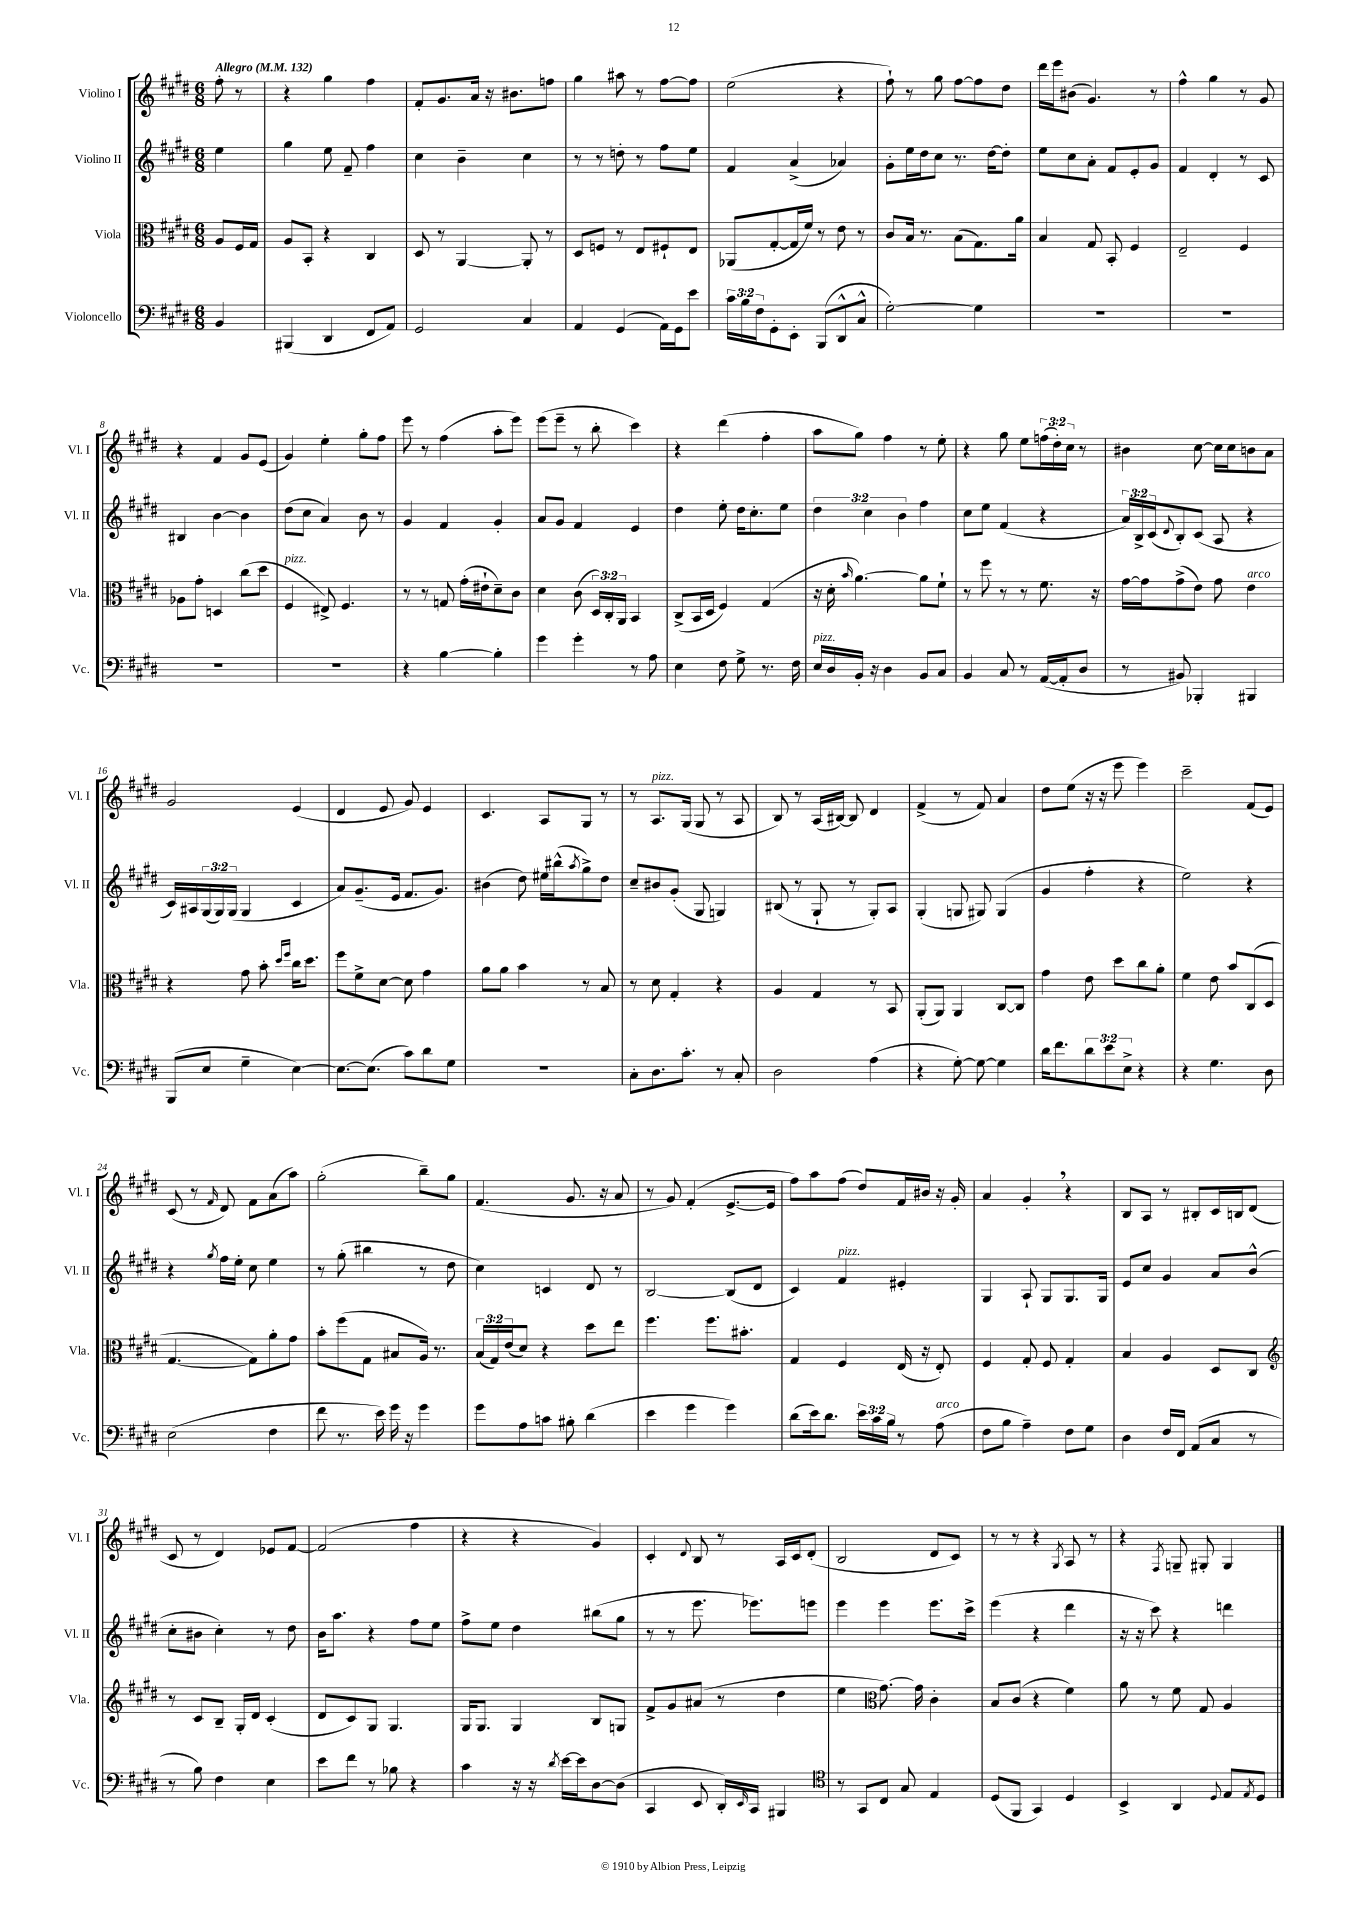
<<
\new StaffGroup <<
\new Staff = "s0" \with { instrumentName = "Violino I" shortInstrumentName = "Vl. I" } {
    \clef treble \key e \major \numericTimeSignature \time 6/8 \override Staff.TupletNumber.text = #tuplet-number::calc-fraction-text \partial 4 \tempo "Allegro" 4 = 132
    fis''8-. r8 |
    r4 gis''4 fis''4 |
    fis'8-. gis'8. a'16 r16 bis'8. f''8 |
    gis''4 ais''8 r8 fis''8~ fis''8 |
    e''2( r4 |
    fis''8-!) r8 gis''8 fis''8~ fis''8 dis''8 |
    dis'''16 e'''16 bis'8( gis'4.) r8 |
    fis''4-^ gis''4 r8 gis'8 |
    r4 fis'4 gis'8 e'8( |
    gis'4) e''4-. gis''8-. fis''8 |
    e'''8 r8 fis''4( a''8-. e'''8) |
    e'''8( e'''8-- r8 b''8-. cis'''4) |
    r4 dis'''4( fis''4-. |
    a''8 gis''8) fis''4 r8 e''8-. |
    r4 gis''8 e''8 \tuplet 3/2 { f''16( dis''16-.) cis''16 } r8 |
    bis'4 cis''8~ cis''16 cis''16 b'8 a'8 |
    gis'2 e'4( |
    dis'4 e'8 gis'8) e'4 |
    cis'4. a8 gis8 r8 |
    r8 a8.^\markup { \italic "pizz." } gis16( gis8 r8 a8 |
    b8) r8 a16( bis16~) bis8 dis'4 |
    fis'4->( r8 fis'8) a'4 |
    dis''8 e''8( r16 r16 e'''8 e'''4) |
    cis'''2-- fis'8( e'8) |
    cis'8( r8 \grace { fis'16 } dis'8) fis'8 a'8( a''8) |
    gis''2-.( b''8--) gis''8 |
    fis'4.( gis'8. r16 a'8 |
    r8 gis'8) fis'4-.( e'8.~-> e'16 |
    fis''8) a''8 fis''8( dis''8) fis'16 bis'16 r16 gis'16-. |
    a'4 gis'4-. \breathe r4 |
    b8 a8 r8 bis8-. cis'16 b16 dis'8( |
    cis'8 r8 dis'4) ees'8 fis'8~ |
    fis'2( fis''4 |
    r4 r4 gis'4) |
    cis'4-. \appoggiatura { dis'8 } b8 r8 a16 cis'16 dis'8-.( |
    b2 dis'8 cis'8) |
    r8 r8 r4 \acciaccatura { gis8 } a8 r8 |
    r4 \acciaccatura { fis8 } g8-- gis8-. gis4 \bar "|." |
}
\new Staff = "s1" \with { instrumentName = "Violino II" shortInstrumentName = "Vl. II" } {
    \clef treble \key e \major \numericTimeSignature \time 6/8 \override Staff.TupletNumber.text = #tuplet-number::calc-fraction-text \partial 4
    e''4 |
    gis''4 e''8 fis'8-- fis''4 |
    cis''4 b'4-- cis''4 |
    r8 r8 d''8-. r8 fis''8 e''8 |
    fis'4 a'4->( aes'4) |
    gis'8-. e''16 dis''16 cis''8 r8. dis''16~ dis''8-. |
    e''8 cis''8 a'8-. fis'8 e'8-. gis'8 |
    fis'4 dis'4-. r8 cis'8 |
    bis4 b'4~ b'4 |
    dis''8( cis''8 a'4) b'8 r8 |
    gis'4 fis'4 gis'4-. |
    a'8 gis'8 fis'4 e'4 |
    dis''4 e''8-. dis''16 cis''8.-. e''8 |
    \tuplet 3/2 { dis''4 cis''4 b'4 } fis''4 |
    cis''8 e''8 fis'4( r4 |
    \tuplet 3/2 { a'16) b16-> cis'16( } \appoggiatura { dis'8 } b8-.) cis'8( a8 r4 |
    cis'16) ais16 \tuplet 3/2 { gis16( gis16) gis16( } gis4 cis'4 |
    a'8) gis'8.--( e'16 fis'8. gis'8.) |
    bis'4( dis''8) eis''16 bis''16-^( \acciaccatura { a''8 } gis''8->) dis''8 |
    cis''8-- bis'8 gis'8-.( gis8 g4) |
    bis8( r8 gis8-! r8 gis8-.) a8 |
    gis4-.( g8 gis8) gis4( |
    gis'4 fis''4-. r4 |
    e''2) r4 |
    r4 \acciaccatura { gis''8 } fis''16 e''16-. cis''8 e''4 |
    r8 gis''8-.( bis''4 r8 dis''8 |
    cis''4) c'4 dis'8 r8 |
    b2~ b8( dis'8 |
    cis'4) fis'4^\markup { \italic "pizz." } eis'4-. |
    gis4 a8-! gis8 gis8. gis16 |
    e'8 cis''8 gis'4 a'8 b'8-^( |
    cis''8-. bis'8 cis''4-.) r8 dis''8 |
    b'16 a''8. r4 fis''8 e''8 |
    fis''8-> e''8 dis''4 bis''8( gis''8 |
    r8 r8 e'''8. ees'''8.) e'''8 |
    e'''4 e'''4 e'''8. cis'''16-> |
    e'''4( r4 dis'''4 |
    r16 r16 cis'''8) r4 d'''4 \bar "|." |
}
\new Staff = "s2" \with { instrumentName = "Viola" shortInstrumentName = "Vla." } {
    \clef alto \key e \major \numericTimeSignature \time 6/8 \override Staff.TupletNumber.text = #tuplet-number::calc-fraction-text \partial 4
    a8 fis16 gis16 |
    a8 b,8-. r4 cis4 |
    dis8 r8 a,4~ a,8-. r8 |
    dis8 f8 r8 e8 fis8-! e8 |
    aes,8( gis8~-. gis16 fis'16) r8 e'8 r8 |
    cis'8 b16 r8. b8( gis8.) a'16 |
    b4 gis8 b,8-. fis4 |
    e2-- fis4 |
    aes8 gis'8-. d4 cis''8( dis''8 |
    fis4^\markup { \italic "pizz." } eis8->) fis4. |
    r8 r8 g8 gis'16-.( eis'16-! dis'8--) cis'8 |
    dis'4 cis'8( \tuplet 3/2 { dis16) cis16-. a,16 } b,4 |
    cis8->( b,16 dis16 fis4) gis4( |
    r16 dis'16-. \grace { b'16 } a'4.~) a'8 fis'8-! |
    r8 fis''8 r8 r8 fis'8. r16 |
    gis'16~ gis'16 gis'8->( e'8) gis'8 e'4^\markup { \italic "arco" } |
    r4 gis'8 b'8-. \grace { dis''16 fis''16 } cis''16 dis''8. |
    fis''8 fis'8-> dis'8~ dis'8 gis'4 |
    a'8 a'8 b'4 r8 b8 |
    r8 dis'8 gis4-. r4 |
    a4 gis4 r8 b,8 |
    a,8-.( a,8) a,4 cis8~ cis8 |
    gis'4 e'8 dis''8 cis''8 a'8-. |
    fis'4 e'8 b'8 cis8( dis8 |
    gis4.~ gis8) a'8-. gis'8 |
    b'8-. fis''8( gis8 bis8 a16) r8. |
    \tuplet 3/2 { b16( gis16) e'16( } dis'8) r4 dis''8 e''8 |
    fis''4. fis''8. bis'8.-. |
    gis4 fis4 e16( r16 e8-.) |
    fis4 gis8-. fis8 gis4-. |
    b4 a4 dis8 cis8 |
    \clef treble r8 cis'8 b8-- gis16-. dis'16 cis'4-.( |
    dis'8 cis'8) gis8 gis4. |
    gis16 gis8. gis4 b8 g8 |
    fis'8-> gis'8 ais'8( r8 dis''4 |
    e''4 \clef alto gis'8.~) gis'16 cis'4-. |
    b8 cis'8( r4 fis'4) |
    a'8 r8 fis'8 gis8 a4 \bar "|." |
}
\new Staff = "s3" \with { instrumentName = "Violoncello" shortInstrumentName = "Vc." } {
    \clef bass \key e \major \numericTimeSignature \time 6/8 \override Staff.TupletNumber.text = #tuplet-number::calc-fraction-text \partial 4
    b,4 |
    bis,,4( dis,4 fis,8 a,8) |
    gis,2 cis4 |
    a,4 gis,4( a,16) gis,16 e'8 |
    \tuplet 3/2 { cis'16 b16 fis16 } gis,8-. e,8-. b,,8( dis,8-^ cis8-^ |
    gis2~-.) gis4 |
    R2. |
    R2. |
    R2. |
    R2. |
    r4 b4~ b4-. |
    gis'4 gis'4-. r8 a8 |
    e4 fis8 gis8-> r8. fis16 |
    e16^\markup { \italic "pizz." } dis16 b,16-. r16 dis4 b,8 cis8 |
    b,4 cis8 r8 a,16~( a,16-. dis8 |
    r8 bis,8) bes,,4-. bis,,4 |
    b,,8( e8 gis4-- e4~) |
    e8.~ e8.( cis'8) dis'8 gis8 |
    R2. |
    cis8-. dis8. cis'8.-. r8 cis8-. |
    dis2 a4( |
    r4 gis8~-.) gis8~ gis4 |
    dis'16 fis'8. \tuplet 3/2 { dis'8 e'8 e8-> } r4 |
    r4 gis4. dis8 |
    e2( fis4 |
    fis'8 r8. e'16) gis'16 r16 gis'4 |
    gis'8 a8 c'8 bis8-. dis'4( |
    e'4 gis'4 gis'4) |
    dis'8( e'16) dis'8. \tuplet 3/2 { e'16 cis'16 b16 } r8 a8^\markup { \italic "arco" }( |
    fis8 b8 a4--) fis8 gis8 |
    dis4 fis16 fis,16 a,8( cis8 r8 |
    r8 b8) fis4 e4 |
    e'8 fis'8 r8 bes8 r4 |
    cis'4 r16 r16 \acciaccatura { dis'8 } e'16~ e'16 dis8~ dis8( |
    cis,4 e,8 dis,16-.) \grace { e,16 } cis,16 bis,,4 |
    \clef tenor r8 gis,8 cis8 gis8 e4 |
    dis8( fis,8 gis,4) dis4 |
    b,4-> a,4 \appoggiatura { dis8 } e8 \acciaccatura { e8 } dis8 \bar "|." |
}
>>
>>
